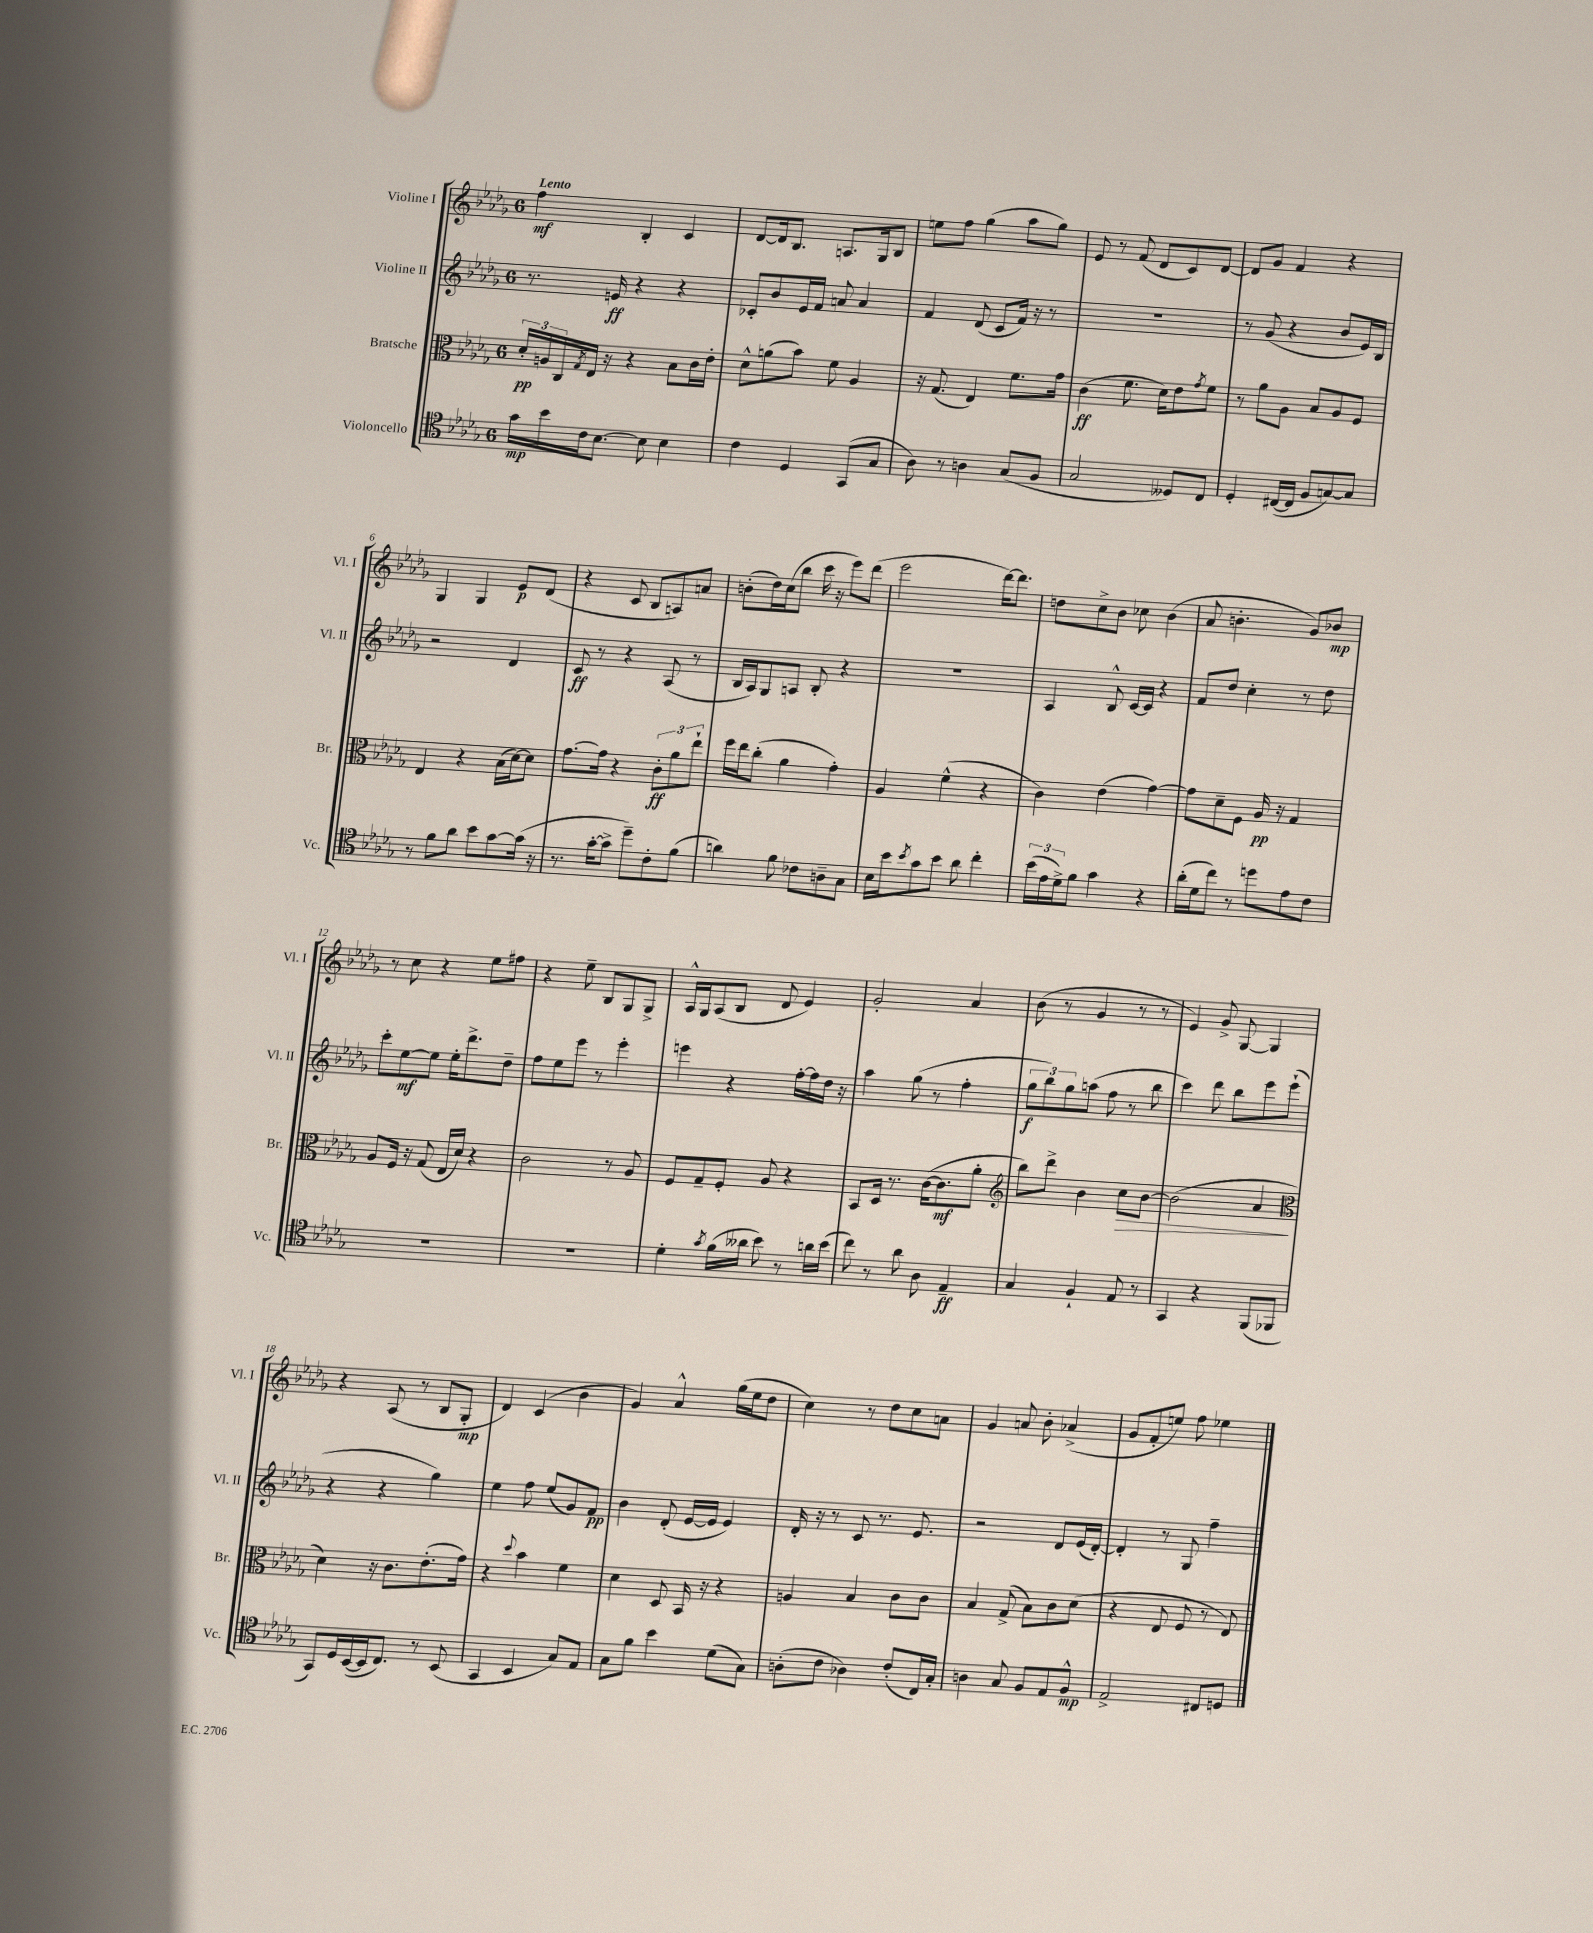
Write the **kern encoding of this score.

**kern	**kern	**kern	**kern
*staff4	*staff3	*staff2	*staff1
*clefC4	*clefC3	*clefG2	*clefG2
*k[b-e-a-d-g-]	*k[b-e-a-d-g-]	*k[b-e-a-d-g-]	*k[b-e-a-d-g-]
*M6/8	*M6/8	*M6/8	*M6/8
16g-\LL	24d-'/LL	8.r	4ff\
.	24A/	.	.
16b-\	.	.	.
.	24C/	.	.
.	8qG-/	.	.
16c\J	16E-/JJ	.	.
[8.B-\J	16r	16e/	.
.	4r	4r	4B-'/
8B-\]	.	.	.
4B-\	8B-\L	4r	4c/
.	16c\L	.	.
.	16e-'\JJ	.	.
=	=	=	=
4c\	8d-^^\L	8c-'/L	[8d-/L
.	(8a\	8b-/	16d-/]k
.	.	.	8.B-/J
4D-/	8b-\J)	16e-/L	.
.	.	16f/JJ	.
.	8f\	8a/	8.A/L
(8GG-/L	4A-/	4a/	.
.	.	.	16G-/k
8G-/J	.	.	8B-/J
=	=	=	=
8A-\)	16r	4f/	8ee\L
.	(8.G-/	.	.
8r	.	.	8ff\J
4A\	4E-/)	(8d-/	(4gg-\
.	.	8c/L	.
(8G-/L	8.f\L	16f/Jk)	8aa-\L
.	.	16r	.
8F/J	.	8r	8gg-\J)
.	16g-\Jk	.	.
=	=	=	=
2G-/	(4c\	2.r	8e-/
.	.	.	8r
.	8.f\	.	(8f/
.	.	.	8d-/L
.	16d-\LK)	.	.
8D--/L)	8e-\	.	8c/)
.	8qg-/	.	.
8C/J	8f\J	.	[8d-/J
=	=	=	=
4D-'/	8r	8r	8d-/]L
.	8a-\L	(8g-/	8g-/J
([16C#/LL	8A-\J	4r	4f/
16C#/]JJ	.	.	.
8F/L	8B-/L	.	.
[8G/)	8A-/	8b-/L	4r
8G/]J	8F/J	16e-/L)	.
.	.	16B-/JJ	.
=	=	=	=
8r	4E-/	2r	4G-/
8f\L	.	.	.
8a-\J	4r	.	4G-/
8b-\L	.	.	.
[8g-\	(16B-\LL	4d-/	8e-/L
.	[16d-\J)	.	.
(16g-\]Jk	8d-\]J	.	(8d-/J
16r	.	.	.
=	=	=	=
8.r	[8.g-\L	8c/	4r
.	.	8r	.
[16g-'\LK	16g-\]Jk	.	.
8g-^\]J	4r	4r	8c/
8dd-~\L)	.	.	8B-/L
8c'\	12c'\L	(8A-/	8A/)
.	12a-\	.	.
(8f\J	.	8r	8a/J
.	12ee-`\J	.	.
=	=	=	=
4a\)	16ff\LL	16B-/LL	(8b'\L
.	16ee-\J	16A-/J)	.
.	(8cc'\J	8G-/	16dd-\L)
.	.	.	(16cc\J
8f\	4a-\	8A/J	8bb-\J
8c-\L	.	8B-'/	16ccc\
.	.	.	16r
8A~\	4g-'\)	4r	8eee-\L)
8G-\J	.	.	(8ddd-\J
=	=	=	=
16B-\LL	4A-/	2.r	2eee-\
16b-\J	.	.	.
8qb-/	.	.	.
8g-\	.	.	.
8b-\J	(4f^^\	.	.
8a-\	.	.	.
4cc'\	4r	.	[16ddd-\LK)
.	.	.	8.ddd-\]J
=	=	=	=
(24b-\LL	4c\)	4A-/	8dd\L
24e-\	.	.	.
24d-^\J)	.	.	.
8f\J	.	.	8cc^\
4g-\	(4e-\	8B-^^/	8b-\J
.	.	[16c/LL	8cc-\
.	.	16c/]JJ	.
4r	[4g-\)	4r	(4b-\
=	=	=	=
(16a-'\LL	8g-\]L	8f/L	8a-/
16d-\J	.	.	.
8cc\J)	8d-~\	8dd-/J	4.b'\
8r	8F\J	4cc'\	.
8dd\L	16A-/	.	.
.	16r	.	.
8e-\	4G-/	8r	8g-/L)
8c\J	.	8dd-\	8b-/J
=	=	=	=
2.r	8A-/L	8ccc'\L	8r
.	16F/Jk	[8ee-\	8cc\
.	16r	.	.
.	(8G-/	8ee-\]J	4r
.	16E-/LL	16ee-'\LK	.
.	16d-/JJ)	8.ddd-^\	.
.	4r	.	8ee-\L
.	.	8dd-~\J	8ff#\J
=	=	=	=
2.r	2c\	8ff\L	4r
.	.	8ee-\	.
.	.	8eee-\J	8ee-~\
.	.	8r	8B-/L
.	8r	4eee-'\	8G-/
.	8A-/	.	8G-^/J
=	=	=	=
4d-'\	8F/L	4eee\	16A-^^/LL
.	.	.	16G-/J
.	8G-~/	.	(8A-/
8qg-/	.	.	.
(16f\LL	8F'/J	4r	8B-/J
16a--\JJ	.	.	.
8b-\)	8A-/	.	8d-/
8r	4r	[16ff'\LL	4e-/)
.	.	16ff\]	.
16a\LL	.	16dd-\JJ	.
(16b-\JJ	.	16r	.
=	=	=	=
8cc\)	8BB-/L	4aa-\	2g-'/
8r	16D-/Jk	.	.
.	8.r	.	.
8a-\	.	(8gg-\	.
8A-\	([16c\LK	8r	.
.	8.c\]	.	.
4E-~/	.	4ff'\	4a-/
.	8a-'\J	.	.
=	=	=	=
*	*clefG2	*	*
4G-/	8bb-\L)	12gg-\L	(8b-\
.	.	12bb-\)	.
.	8ddd-^\J	.	8r
.	.	12gg-\	.
4F`/	4b-\	(8aa\J	4g-/
.	.	8ff\	.
8E-/	8cc\L	8r	8r
8r	[8b-\J	8bb-\	8r
=	=	=	=
4GG-/	(2b-\]	4ccc\)	4e-/)
4r	.	8ddd-\	8g-^/
.	.	8bb-\L	[8G-/
(8FF/L	4a-/	8eee-\	4G-/]
8FF-/J	.	(8eee-`\J	.
=	=	=	=
*	*clefC3	*	*
8GG-/L)	4d-\)	4r	4r
16D-/L	.	.	.
([16BB-/	.	.	.
16BB-/]J	16r	4r	(8A-/
8.C/J)	8.c\L	.	.
.	.	.	8r
8r	(8.e-'\	4gg-\)	8B-/L
(8BB-/	.	.	8G-'/J
.	16g-\Jk)	.	.
=	=	=	=
4GG-/	4r	4ee-\	4d-/)
.	8qqdd-/	.	.
4BB-/	4b-\	8ff\	(4c/
.	.	(8ee-/L	.
8G-/L)	4f\	8g-/)	4b-\
8E-/J	.	8f/J	.
=	=	=	=
8G-\L	4d-\	4b-\	4g-/)
8f\J	.	.	.
4b-\	8D-/	(8d-'/	4a-^^/
.	16BB-/	[16e-/LL	.
.	16r	16e-/]JJ	.
(8d-\L	4r	4e-/)	(16gg-\LL
.	.	.	16ee-\J
8G-\J)	.	.	8dd-\J
=	=	=	=
(8A'\L	4A/	16d-'/	4cc\)
.	.	16r	.
8c\J	.	8r	.
4A-\)	4B-/	8c/	8r
.	.	8.r	8dd-\L
(8c'/L	8c\L	.	8cc\
.	.	8.e-/	.
16C/L)	8c\J	.	8a\J
16G-'/JJ	.	.	.
=	=	=	=
4A\	4B-/	2r	4g-/
8G-/	(8G-^/	.	8a/
8F/L	8B-\L)	.	8b-'\
8E-/	8c\	8d-/L	(4a-^/
8F^^/J	(8d-\J	(16e-/L	.
.	.	[16d-'/JJ)	.
=	=	=	=
2E-^/	4r	4d-'/]	8g-/L
.	.	.	8f'/
.	8E-/	8r	8ee/J)
.	8F/	8G-/	8ff\
8C#/L	8r	4ff~\	4ee-\
8D/J	8E-/)	.	.
==	==	==	==
*-	*-	*-	*-
